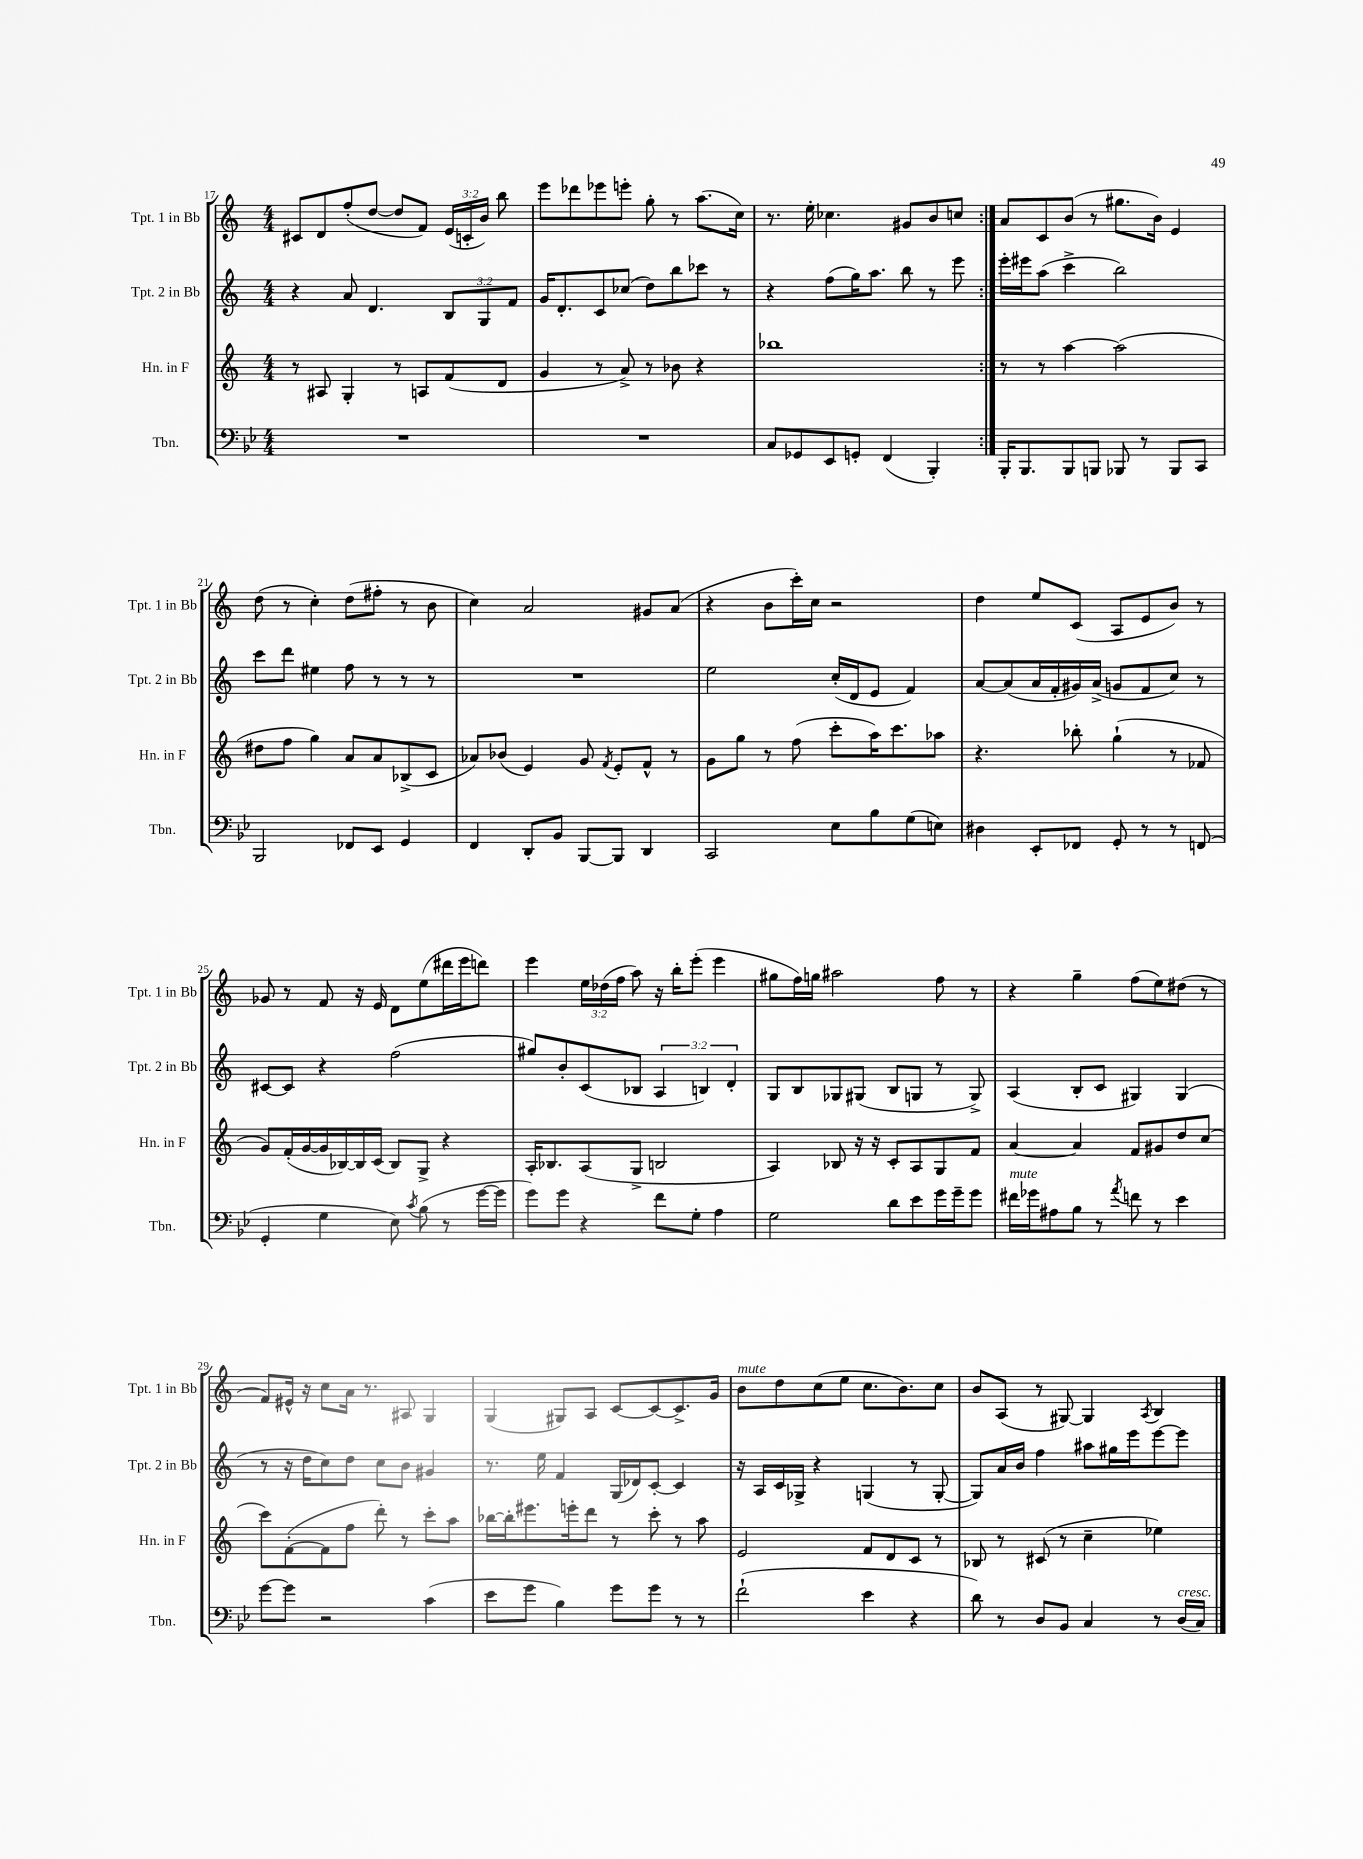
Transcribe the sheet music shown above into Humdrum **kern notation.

**kern	**kern	**kern	**kern
*part4	*part3	*part2	*part1
*staff4	*staff3	*staff2	*staff1
*I"Tbn.	*I"Hn. in F	*I"Tpt. 2 in Bb	*I"Tpt. 1 in Bb
*I'Tbn.	*I'Hn. in F	*I'Tpt. 2 in Bb	*I'Tpt. 1 in Bb
*clefF4	*clefG2	*clefG2	*clefG2
*k[b-e-]	*k[]	*k[]	*k[]
*M4/4	*M4/4	*M4/4	*M4/4
=17	=17	=17	=17
1r	8r	4r	8c#X/L
.	8A#X/	.	8d/
.	4G'/	8a/	(8ff'/
.	.	4.d/	[8dd/J
.	8r	.	8dd/L]
.	8An/L	.	8f/J)
.	(8f/	12B/L	(24e/LL
.	.	.	24cn'/
.	.	12G/	24b/JJ)
.	8d/J	.	8bb\
.	.	12f/J	.
=18	=18	=18	=18
1r	4g/	16g/KL	8eee\L
.	.	8.d'/	.
.	.	.	8ddd-X\
.	8r	8c/	8eee-X\
.	8a^/)	(8cc-X/J	8eeen'\J
.	8r	8dd\L)	8gg'\
.	8b-X\	8bb\	8r
.	4r	8ccc-X\J	(8.aa\L
.	.	8r	.
.	.	.	16cc\Jk)
=19	=19	=19	=19
8C/L	1bb-X	4r	8.r
8GG-X/	.	.	.
.	.	.	16ee'\
8EE-/	.	(8ff\L	4.cc-X\
8GGn'/J	.	16gg\K)	.
.	.	8.aa\J	.
(4FF/	.	.	.
.	.	8bb\	8g#X/L
4BBB-'/)	.	8r	8b/
.	.	8eee\	8ccn/J
=20:|!	=20:|!	=20:|!	=20:|!
16BBB-'/KL	8r	16eee'\LL	8a/L
8.BBB-/	.	16eee#X\J	.
.	8r	(8aa\J	8c/
8BBB-/	[4aa\	4ccc^\	(8b/J
8BBBn/J	.	.	8r
8BBB-X/	(2aa\]	2bb\)	8.gg#X\L
8r	.	.	.
.	.	.	16b\Jk)
8BBB-/L	.	.	4e/
8CC/J	.	.	.
!!LO:LB:g=z
=21	=21	=21	=21
2BBB-/	8dd#X\L	8ccc\L	(8dd\
.	8ff\J	8ddd\J	8r
.	4gg\)	4ee#X\	4cc'\)
8FF-X/L	8a/L	8ff\	(8dd\L
8EE-/J	8a/	8r	8ff#X'\J
4GG/	(8B-X^/	8r	8r
.	8c/J	8r	8b\
=22	=22	=22	=22
4FF/	8a-X/L)	1r	4cc\)
.	(8b-X/J	.	.
8DD'/L	4e/)	.	2a/
8BB-/J	.	.	.
[8BBB-/L	8g/	.	.
.	8qf/	.	.
8BBB-/J]	8e'/L	.	.
4DD/	8f^^/J	.	8g#X/L
.	8r	.	(8a/J
=23	=23	=23	=23
2CC/	8g\L	2ee\	4r
.	8gg\J	.	.
.	8r	.	8b\L
.	(8ff\	.	16ccc'\L)
.	.	.	16cc\JJ
8E-\L	8ccc'\L	(16cc'/LL	2r
.	.	16d/J	.
8B-\	16aa\K)	8e/J	.
.	8.ccc\	.	.
(8G\	.	4f/)	.
8En\J)	8aa-X\J	.	.
=24	=24	=24	=24
4D#X\	4.r	[8a/L	4dd\
.	.	(8a/]	.
8EE-'/L	.	16a/L	8ee/L
.	.	16f'/	.
8FF-X/J	8bb-X'\	16g#X/)	(8c/J
.	.	(16a^/JJ	.
8GG'/	(4gg`\	8gn/L	8A/L
8r	.	8f/	8e/
8r	8r	8cc/J)	8b/J)
(8FFn/	8f-X/	8r	8r
!!LO:LB:g=z
=25	=25	=25	=25
4GG'/	8g/L)	[8c#X/L	8g-X/
.	(16f'/L	8c#/J]	8r
.	[16g/	.	.
4G\	16g/]	4r	8f/
.	[16B-X/)	.	.
.	16B-/]	.	16r
.	(16c/JJ	.	16e/
8E-\)	8B-/L)	(2ff\	8d\L
8qc/	.	.	.
(8B-\	8G^/J	.	(8ee\
8r	4r	.	16ddd#X\L
.	.	.	16eee\J
[16g\LL	.	.	8dddn\J)
16g\JJ]	.	.	.
=26	=26	=26	=26
8g\L)	16A'/KL	8gg#X/L)	4eee\
.	8.B-X/	.	.
8g\J	.	8b'/	.
4r	(8A/	(8c/	24ee\LL
.	.	.	(24dd-X\
.	.	.	24ff\JJ
.	8G^/J	8B-X/J	8aa\)
8f\L	2Bn/	6A/	16r
.	.	.	16bb'\KL
8G'\J	.	.	(8eee'\J
.	.	6Bn/)	.
4A\	.	.	4eee\
.	.	6d'/	.
=27	=27	=27	=27
2G\	4A/)	8G/L	8gg#X\L
.	.	8B/	16ff\L)
.	.	.	16ggn\JJ
.	8B-X/	8G-X/	2aa#X\
.	16r	(8G#X/J	.
.	16r	.	.
8d\L	8c'/L	8B/L	.
8e-\	8A/	8Gn/J	.
16g\L	8G/	8r	8ff\
16g~\J	.	.	.
8g\J	8f/J	8G^/)	8r
=28	=28	=28	=28
!LO:TX:a:i:t=mute	!	!	!
16f#X\LL	[4a/	(4A/	4r
16g-X\J	.	.	.
8A#X\	.	.	.
8B-\J	4a/]	8B'/L	4gg~\
8r	.	8c/J	.
8qa/	.	.	.
8fn\	8f/L	4G#X/)	(8ff\L
8r	8g#X/	.	8ee\)
4e-\	8dd/	(4G#/	(8dd#X\J
.	(8cc/J	.	8r
!!LO:LB:g=z
=29	=29	=29	=29
[8g\L	8ccc\L)	8r	8f/L)
8g\J]	([8f'\	16r	16e#X^^/Jk
.	.	16dd\KL	16r
2r	8f\]	8cc\)	8cc\L
.	8ff\J	8dd\J	16a\Jk
.	.	.	8.r
.	8ddd'\)	8cc\L	.
.	8r	8b\J	8A#X/
(4c\	8ccc'\L	4g#X/	4G/
.	8aa\J	.	.
=30	=30	=30	=30
8e-\L	[16bb-X\LL	8.r	(4G/
.	16bb-'\J]	.	.
8g\J	8.eee#X\	.	.
.	.	16ee\	.
4B-\)	.	4f/	8G#X/L)
.	16eeen'\k	.	.
.	8ddd\J	.	8A/J
8g\L	8r	(16G/LL	[8c/L
.	.	16d-X/J)	.
8g\J	8ccc'\	[8c'/J	8c/_
8r	8r	4c/]	8.c^/]
8r	8aa\	.	.
.	.	.	16g/Jk
=31	=31	=31	=31
!	!	!	!LO:TX:a:i:t=mute
(2f`\	2e/	16r	8b\L
.	.	16A/LL	.
.	.	16c/	8dd\
.	.	16G-X^/JJ	.
.	.	4r	(8cc\
.	.	.	8ee\J
4e-\	8f/L	(4Gn/	8.cc\L
.	8d/	.	.
.	.	.	8.b\)
4r	8c/J	8r	.
.	8r	[8G'/	8cc\J
=32	=32	=32	=32
8d\)	8B-X/	8G/L])	8b/L
8r	8r	16a/L	(8A/J
.	.	16b/JJ	.
8D/L	(8c#X/	4ff\	8r
8BB-/J	8r	.	[8G#X/)
4C/	4cc~\	8aa#X\L	4G#/]
.	.	16gg#X\L	.
.	.	16eee\J	.
.	.	.	8qA/
8r	4ee-X\)	[8eee\	4B/
!LO:TX:a:i:t=cresc.	!	!	!
(16D/LL	.	8eee\J]	.
16C/JJ)	.	.	.
==	==	==	==
*-	*-	*-	*-
